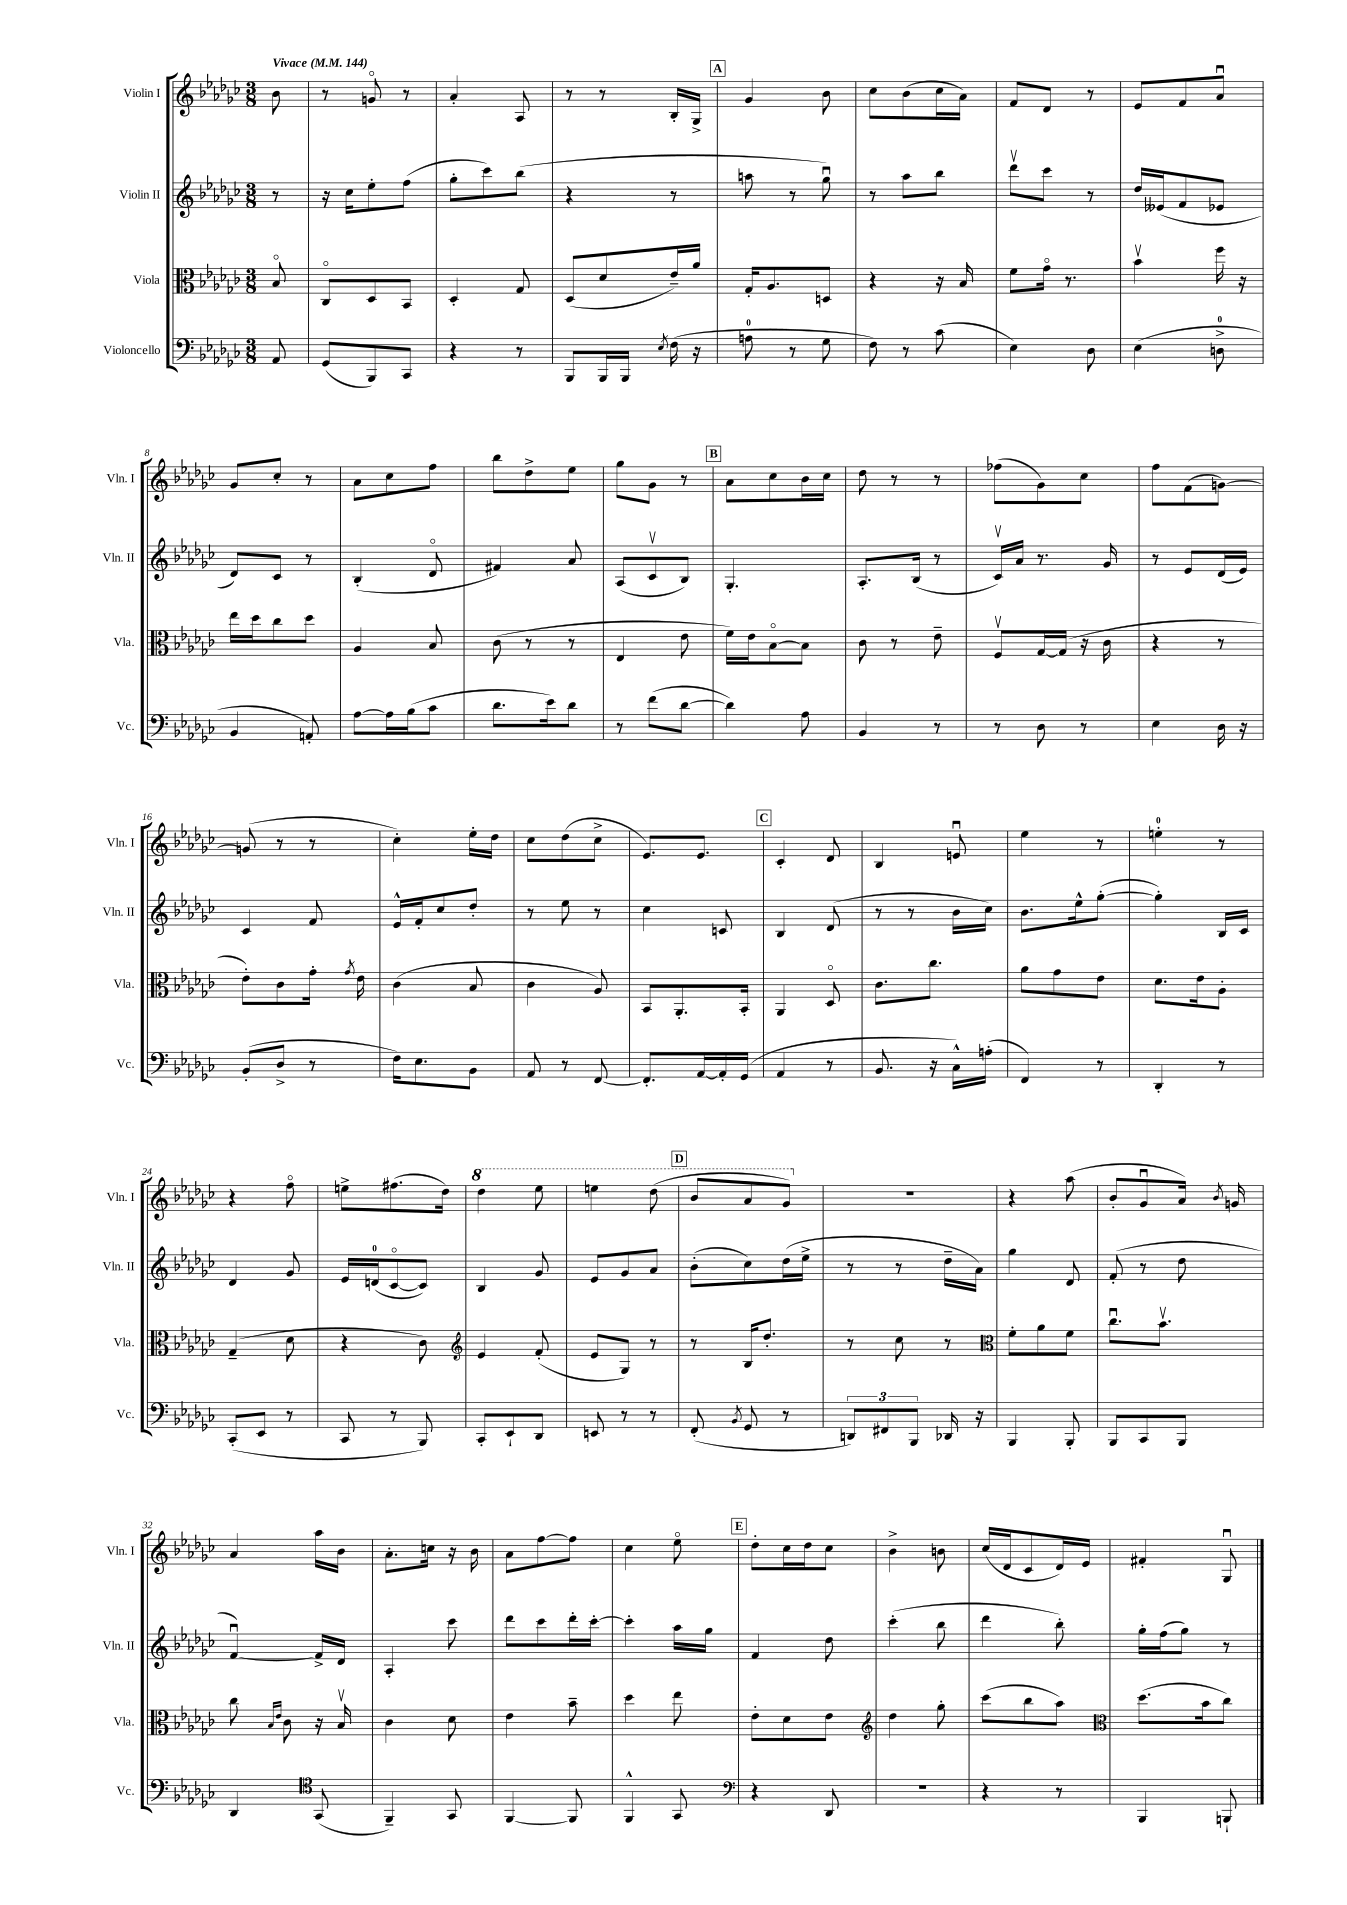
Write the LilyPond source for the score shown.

<<
\new StaffGroup <<
\new Staff = "s0" \with { instrumentName = "Violin I" shortInstrumentName = "Vln. I" } {
    \clef treble \key ges \major \numericTimeSignature \time 3/8 \partial 8 \tempo "Vivace" 4 = 144
    \autoBeamOff bes'8 |
    r8 g'8\flageolet r8 |
    aes'4-. aes8 |
    r8 r8 bes16[-. ges16]-> |
    \mark \markup { \box "A" } ges'4 bes'8 |
    ces''8[ bes'8( ces''16 aes'16]) |
    f'8[ des'8] r8 |
    ees'8[ f'8 aes'8]\downbow |
    ges'8[ ces''8]-. r8 |
    aes'8[ ces''8 f''8] |
    bes''8[ des''8-> ees''8] |
    ges''8[ ges'8] r8 |
    \mark \markup { \box "B" } aes'8[ ces''8 bes'16 ces''16] |
    des''8 r8 r8 |
    fes''8[( ges'8) ces''8] |
    f''8[ f'8( g'8]~) |
    g'8( r8 r8 |
    ces''4-.) ees''16[-. des''16] |
    ces''8[ des''8( ces''8]-> |
    ees'8.[) ees'8.] |
    \mark \markup { \box "C" } ces'4-. des'8 |
    bes4 e'8\downbow |
    ees''4 r8 |
    e''4-0-. r8 |
    r4 f''8\flageolet |
    e''8[-> fis''8.( des''16]) |
    \ottava #1 des'''4 ees'''8 |
    e'''4 des'''8( |
    \mark \markup { \box "D" } bes''8[ aes''8 ges''8]) \ottava #0 |
    R4. |
    r4 aes''8( |
    bes'8[-. ges'8\downbow aes'16]) \acciaccatura { bes'8 } g'16 |
    aes'4 aes''16[ bes'16] |
    aes'8.[-. c''16] r16 bes'16 |
    aes'8[ f''8~ f''8] |
    ces''4 ees''8\flageolet |
    \mark \markup { \box "E" } des''8[-. ces''16 des''16 ces''8] |
    bes'4-> b'8 |
    ces''16[( des'16 ces'8 des'16) ees'16] |
    fis'4-. ges8\downbow \bar "|." |
}
\new Staff = "s1" \with { instrumentName = "Violin II" shortInstrumentName = "Vln. II" } {
    \clef treble \key ges \major \numericTimeSignature \time 3/8 \partial 8
    \autoBeamOff r8 |
    r16 ces''16[ ees''8-. f''8]( |
    ges''8[-. ces'''8) bes''8]( |
    r4 r8 |
    \mark \markup { \box "A" } a''8 r8 ges''8\downbow) |
    r8 aes''8[ bes''8] |
    des'''8[\upbow ces'''8] r8 |
    des''16[ eeses'16( f'8 ees'8] |
    des'8[) ces'8] r8 |
    bes4-.( des'8\flageolet |
    fis'4) aes'8 |
    aes8[( ces'8\upbow bes8]) |
    \mark \markup { \box "B" } ges4.-. |
    aes8.[-. bes16]( r8 |
    ces'16[\upbow) aes'16] r8. ges'16 |
    r8 ees'8[ des'16( ees'16]) |
    ces'4 f'8 |
    ees'16[-^ f'16-. ces''8 des''8]-. |
    r8 ees''8 r8 |
    ces''4 c'8 |
    \mark \markup { \box "C" } bes4 des'8( |
    r8 r8 bes'16[ ces''16]) |
    bes'8.[ ees''16-^ ges''8]~-.( |
    ges''4-.) bes16[ ces'16] |
    des'4 ges'8 |
    ees'16[ d'16-0( ces'8~\flageolet ces'8]) |
    bes4 ges'8 |
    ees'8[ ges'8 aes'8] |
    \mark \markup { \box "D" } bes'8[-.( ces''8) des''16( ees''16]-> |
    r8 r8 des''16[-- aes'16]) |
    ges''4 des'8 |
    f'8-.( r8 des''8 |
    f'4~\downbow) f'16[-> des'16] |
    aes4-. ces'''8 |
    des'''8[ ces'''8 des'''16-. ces'''16]~-. |
    ces'''4-. aes''16[ ges''16] |
    \mark \markup { \box "E" } f'4 des''8 |
    ces'''4-.( bes''8 |
    des'''4 bes''8-.) |
    ges''16[-. f''16( ges''8]) r8 \bar "|." |
}
\new Staff = "s2" \with { instrumentName = "Viola" shortInstrumentName = "Vla." } {
    \clef alto \key ges \major \numericTimeSignature \time 3/8 \partial 8
    \autoBeamOff bes8\flageolet |
    ces8[\flageolet des8 bes,8] |
    des4-. ges8 |
    des8[( des'8 ees'16--) aes'16] |
    \mark \markup { \box "A" } ges16[-. aes8. d8] |
    r4 r16 bes16 |
    f'8[ ges'16]\flageolet r8. |
    bes'4\upbow f''16 r16 |
    ees''16[ des''16 ces''8 des''8] |
    aes4 bes8 |
    ces'8( r8 r8 |
    ees4 ees'8 |
    \mark \markup { \box "B" } f'16[) ees'16 bes8~\flageolet bes8] |
    ces'8 r8 ees'8-- |
    f8[\upbow ges16~ ges16]( r16 ces'16 |
    r4 r8 |
    ees'8[-.) ces'8 ges'16]-. \acciaccatura { ges'8 } ees'16 |
    ces'4( bes8 |
    ces'4 aes8) |
    bes,8[ aes,8.-. bes,16]-. |
    \mark \markup { \box "C" } aes,4 des8\flageolet |
    ces'8.[ ces''8.] |
    aes'8[ ges'8 ees'8] |
    des'8.[ ees'16 aes8]-. |
    ges4--( des'8 |
    r4 ces'8) |
    \clef treble ees'4 f'8-.( |
    ees'8[ ges8]) r8 |
    \mark \markup { \box "D" } r8 bes16[ des''8.]-. |
    r8 ces''8 r8 |
    \clef alto f'8[-. aes'8 f'8] |
    ces''8.[\downbow bes'8.]\upbow |
    ces''8 \grace { bes16[ ees'16] } ces'8 r16 bes16\upbow |
    ces'4 des'8 |
    ees'4 bes'8-- |
    des''4 ees''8 |
    \mark \markup { \box "E" } ees'8[-. des'8 ees'8] |
    \clef treble des''4 ges''8-. |
    ces'''8[( bes''8 aes''8]) |
    \clef alto des''8.[( bes'16 ces''8]) \bar "|." |
}
\new Staff = "s3" \with { instrumentName = "Violoncello" shortInstrumentName = "Vc." } {
    \clef bass \key ges \major \numericTimeSignature \time 3/8 \partial 8
    \autoBeamOff aes,8 |
    ges,8[( bes,,8) ces,8] |
    r4 r8 |
    bes,,8[ bes,,16 bes,,16] \acciaccatura { ees8 } f16( r16 |
    \mark \markup { \box "A" } a8-0 r8 ges8 |
    f8) r8 ces'8( |
    ees4) des8 |
    ees4( d8-0-> |
    bes,4 a,8-.) |
    aes8[~ aes16 bes16( ces'8] |
    des'8.[ ees'16) des'8] |
    r8 f'8[( des'8]~ |
    \mark \markup { \box "B" } des'4) aes8 |
    bes,4 r8 |
    r8 des8 r8 |
    ees4 des16 r16 |
    bes,8[-.( des8]-> r8 |
    f16[) ees8. bes,8] |
    aes,8 r8 f,8~ |
    f,8.[-. aes,16~ aes,16-. ges,16]( |
    \mark \markup { \box "C" } aes,4 r8 |
    bes,8. r16 ces16[-^) a16]-.( |
    f,4) r8 |
    des,4-. r8 |
    ces,8[-.( ees,8] r8 |
    ces,8 r8 bes,,8) |
    ces,8[-. ees,8-! des,8] |
    e,8 r8 r8 |
    \mark \markup { \box "D" } f,8-.( \acciaccatura { bes,8 } ges,8 r8 |
    \tuplet 3/2 { d,8[) fis,8 bes,,8] } des,16 r16 |
    bes,,4 bes,,8-. |
    bes,,8[ ces,8 bes,,8] |
    des,4 \clef tenor ges,8( |
    f,4--) ges,8 |
    f,4~ f,8 |
    f,4-^ ges,8 |
    \mark \markup { \box "E" } \clef bass r4 des,8 |
    R4. |
    r4 r8 |
    bes,,4 b,,8-! \bar "|." |
}
>>
>>
